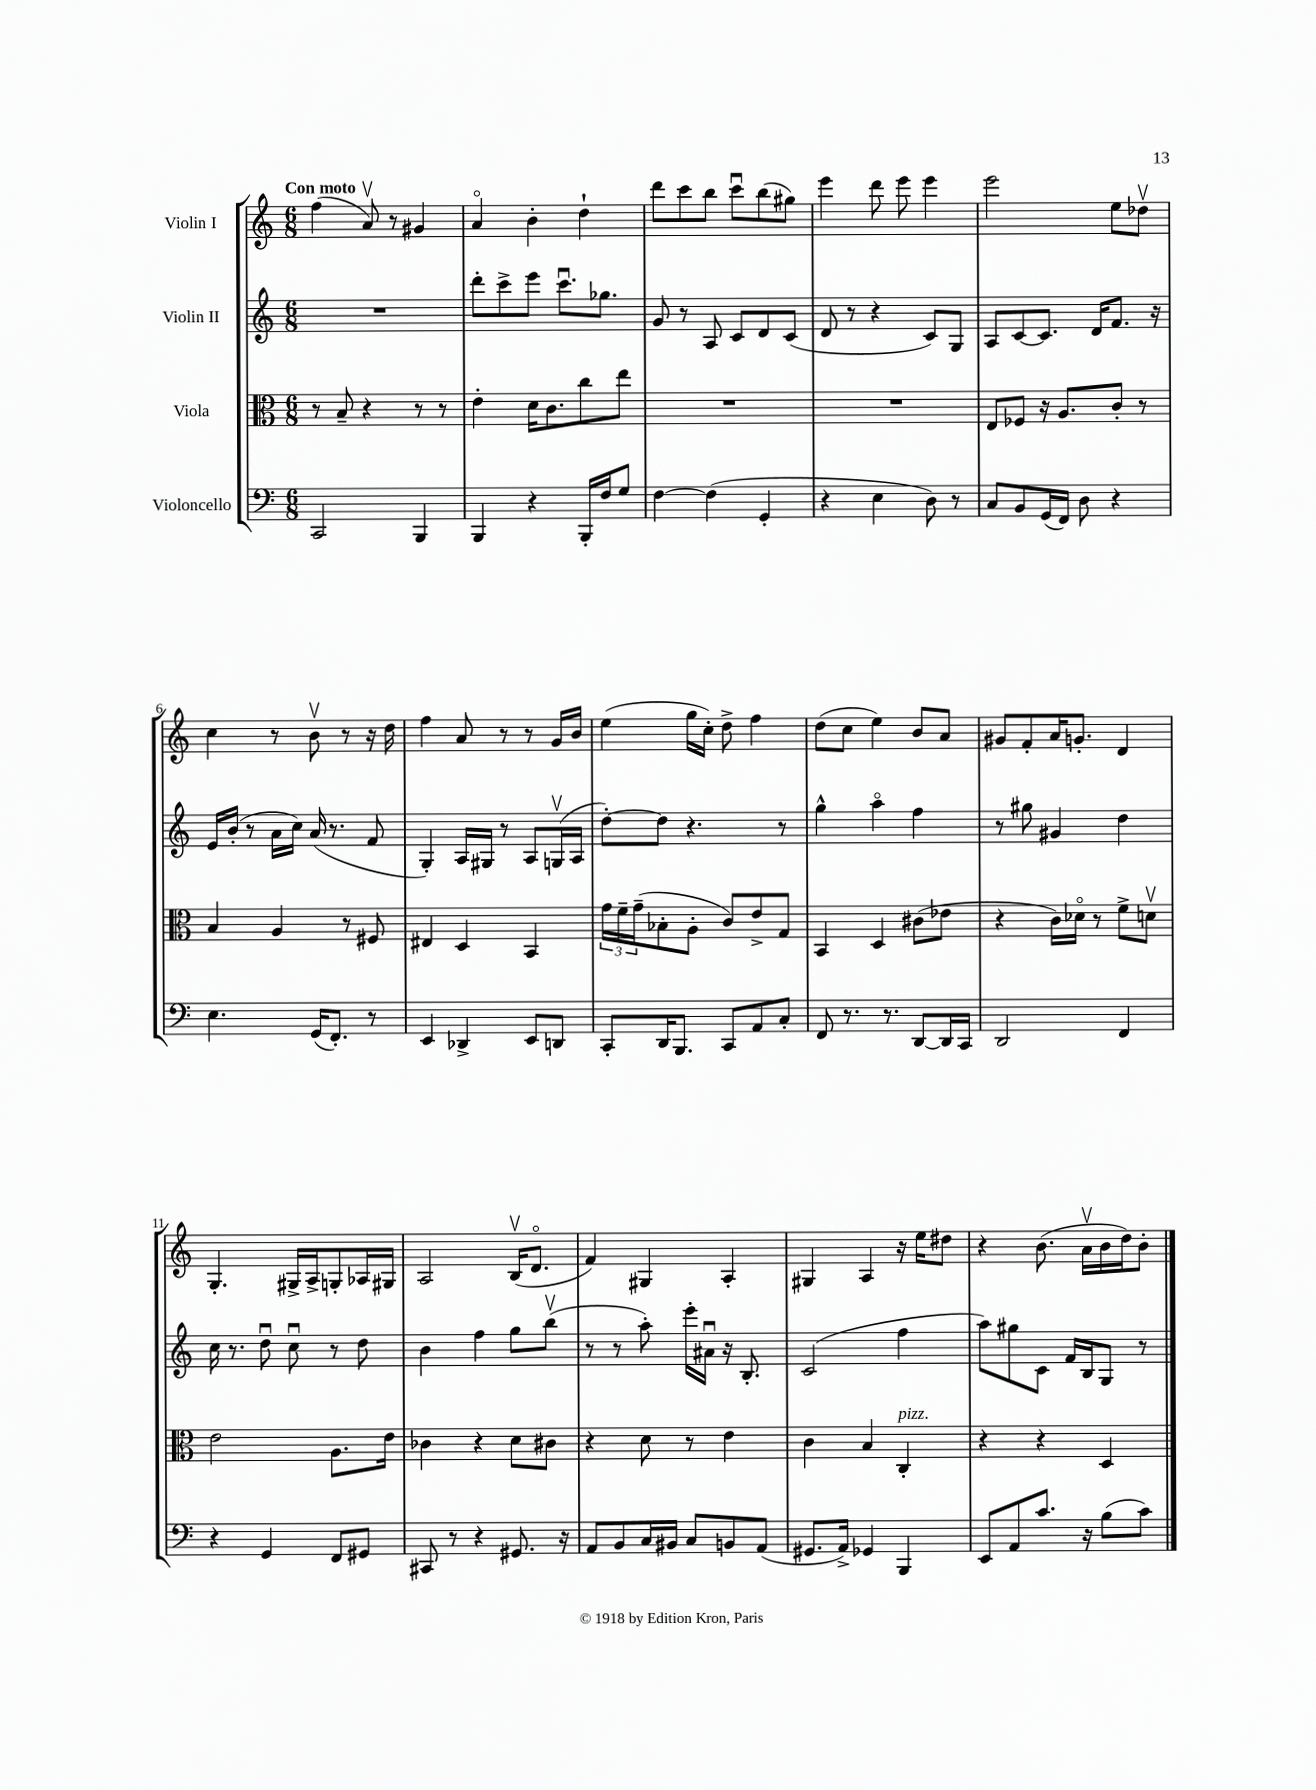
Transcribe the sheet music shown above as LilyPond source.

<<
\new StaffGroup <<
\new Staff = "s0" \with { instrumentName = "Violin I" } {
    \clef treble \key c \major \numericTimeSignature \time 6/8 \tempo "Con moto"
    f''4( a'8\upbow) r8 gis'4 |
    a'4\flageolet b'4-. d''4-! |
    d'''8 c'''8 b''8 c'''8\downbow b''8( gis''8) |
    e'''4 d'''8 e'''8 e'''4 |
    e'''2 e''8 des''8\upbow |
    c''4 r8 b'8\upbow r8 r16 d''16 |
    f''4 a'8 r8 r8 g'16 b'16 |
    e''4( g''16 c''16-.) d''8-> f''4 |
    d''8( c''8 e''4) b'8 a'8 |
    gis'8 f'8-. a'16 g'8.-. d'4 |
    g4.-. gis16-> a16-> g8-. aes16 gis16 |
    a2 b16\upbow( d'8.\flageolet |
    f'4) gis4 a4-. |
    gis4 a4 r16 e''16 dis''8 |
    r4 b'8.( a'16\upbow b'16 d''16) b'8-. \bar "|." |
}
\new Staff = "s1" \with { instrumentName = "Violin II" } {
    \clef treble \key c \major \numericTimeSignature \time 6/8
    R2. |
    d'''8-. c'''8-> e'''8 c'''8.\downbow ges''8. |
    g'8 r8 a8 c'8 d'8 c'8( |
    d'8 r8 r4 c'8) g8 |
    a8 c'8~ c'8. d'16 f'8. r16 |
    e'16 b'16-.( r8 a'16 c''16) a'16( r8. f'8 |
    g4-.) a16 gis16 r8 a8 g16\upbow( a16 |
    d''8~-.) d''8 r4. r8 |
    g''4-^ a''4\flageolet f''4 |
    r8 gis''8 gis'4 d''4 |
    c''16 r8. d''8\downbow c''8\downbow r8 d''8 |
    b'4 f''4 g''8 b''8\upbow( |
    r8 r8 a''8-.) e'''16-. ais'16\downbow r16 b8.-. |
    c'2( f''4 |
    a''8) gis''8 c'8 f'16 b16 g8 r8 \bar "|." |
}
\new Staff = "s2" \with { instrumentName = "Viola" } {
    \clef alto \key c \major \numericTimeSignature \time 6/8
    r8 b8-- r4 r8 r8 |
    e'4-. d'16 c'8. c''8 e''8 |
    R2. |
    R2. |
    e8 fes8 r16 a8. c'8-. r8 |
    b4 a4 r8 fis8 |
    eis4 d4 b,4 |
    \tuplet 3/2 { g'16 f'16-- g'16--( } bes8-. a8-. c'8) e'8-> g8 |
    b,4 d4 cis'8( ees'8 |
    r4 c'16) des'16\flageolet r8 f'8-> d'8\upbow |
    e'2 a8. e'16 |
    ces'4 r4 d'8 cis'8 |
    r4 d'8 r8 e'4 |
    c'4 b4 c4-.^\markup { \italic "pizz." } |
    r4 r4 d4 \bar "|." |
}
\new Staff = "s3" \with { instrumentName = "Violoncello" } {
    \clef bass \key c \major \numericTimeSignature \time 6/8
    c,2 b,,4 |
    b,,4 r4 b,,16-. f16 g8 |
    f4~ f4( g,4-. |
    r4 e4 d8) r8 |
    c8 b,8 g,16( f,16) d8 r4 |
    e4. g,16( f,8.-.) r8 |
    e,4 des,4-> e,8 d,8 |
    c,8-. d,16 b,,8. c,8 a,8 c8-. |
    f,8 r8. r8. d,8~ d,16 c,16 |
    d,2 f,4 |
    r4 g,4 f,8 gis,8 |
    cis,8 r8 r4 gis,8. r16 |
    a,8 b,8 c16 bis,16 c8 b,8 a,8( |
    gis,8. a,16->) ges,4 b,,4 |
    e,8 a,8 c'8. r16 b8( c'8) \bar "|." |
}
>>
>>
